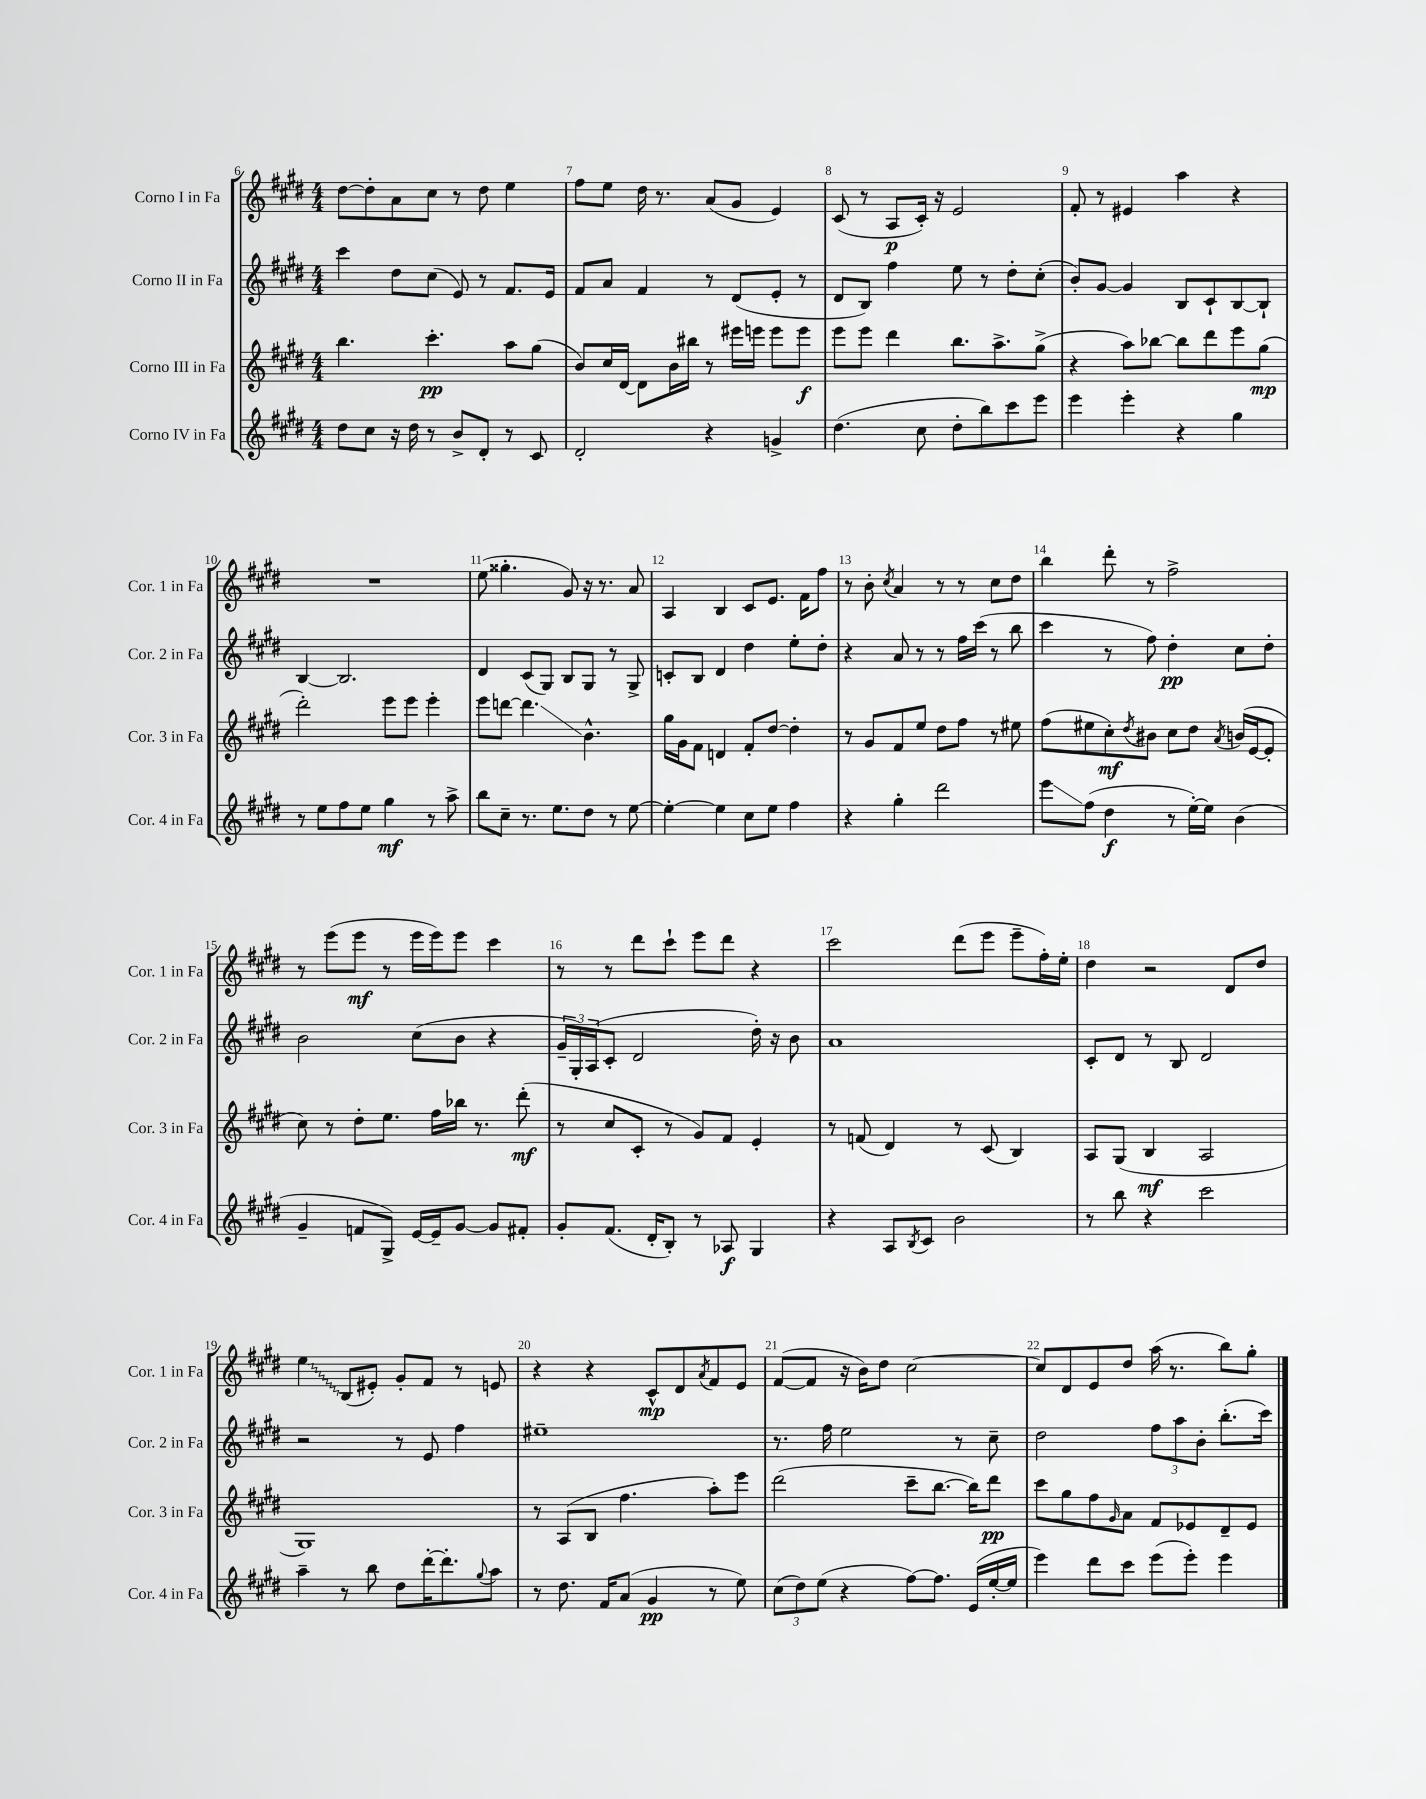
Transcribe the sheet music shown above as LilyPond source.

<<
\new StaffGroup <<
\new Staff = "s0" \with { instrumentName = "Corno I in Fa" shortInstrumentName = "Cor. 1 in Fa" } {
    \clef treble \key e \major \numericTimeSignature \time 4/4
    dis''8~ dis''8-. a'8 cis''8 r8 dis''8 e''4 |
    fis''8 e''8 dis''16 r8. a'8( gis'8 e'4) |
    cis'8( r8 a8\p cis'16-.) r16 e'2 |
    fis'8-. r8 eis'4 a''4 r4 |
    R1 |
    e''8( gisis''4.-. gis'8) r16 r8. a'8 |
    a4 b4 cis'8 e'8. fis'16 fis''8 |
    r8 b'8-. \acciaccatura { cis''8 } a'4 r8 r8 cis''8 dis''8 |
    b''4 dis'''8-. r8 fis''2-> |
    r8 e'''8( e'''8\mf r8 e'''16 e'''16) e'''8 cis'''4 |
    r8 r8 dis'''8 cis'''8-! e'''8 dis'''8 r4 |
    cis'''2 dis'''8( e'''8 e'''8-- fis''16-.) e''16-. |
    dis''4 r2 dis'8 dis''8 |
    \once \override Glissando.style = #'zigzag e''4\glissando b8( eis'8-.) gis'8-. fis'8 r8 e'8 |
    r4 r4 cis'8-^\mp dis'8 \acciaccatura { a'8 } fis'8 e'8 |
    fis'8~( fis'8 r16 b'16) dis''8 cis''2~ |
    cis''8 dis'8 e'8 dis''8 a''16( r8. b''8) gis''8-. \bar "|." |
}
\new Staff = "s1" \with { instrumentName = "Corno II in Fa" shortInstrumentName = "Cor. 2 in Fa" } {
    \clef treble \key e \major \numericTimeSignature \time 4/4
    cis'''4 dis''8 cis''8( e'8) r8 fis'8. e'16 |
    fis'8 a'8 fis'4 r8 dis'8( e'8-. r8 |
    dis'8 b8) fis''4 e''8 r8 dis''8-. cis''8-.( |
    b'8-.) gis'8~ gis'4 b8 cis'8-! b8~ b8-! |
    b4~ b2. |
    dis'4 cis'8( gis8) b8 gis8 r8 gis8-> |
    c'8-. b8 dis'4 dis''4 e''8-. dis''8-. |
    r4 a'8 r8 r8 fis''16 cis'''16( r8 b''8 |
    cis'''4 r8 fis''8) dis''4-.\pp cis''8 dis''8-. |
    b'2 cis''8( b'8 r4 |
    \tuplet 3/2 { gis'16-- gis16-.) a16( } cis'8-. dis'2 dis''16-.) r16 b'8 |
    a'1 |
    cis'8-. dis'8 r8 b8 dis'2 |
    r2 r8 e'8 fis''4 |
    eis''1-- |
    r8. fis''16 e''2 r8 cis''8-- |
    dis''2 \tuplet 3/2 { fis''8 a''8 b'8-. } b''8.-.( cis'''16) \bar "|." |
}
\new Staff = "s2" \with { instrumentName = "Corno III in Fa" shortInstrumentName = "Cor. 3 in Fa" } {
    \clef treble \key e \major \numericTimeSignature \time 4/4
    b''4. cis'''4.-.\pp a''8 gis''8( |
    b'8) cis''16 dis'16~ dis'8 b'16 bis''16 r8 eis'''16 e'''16 e'''8 e'''8\f |
    e'''8 e'''8 dis'''4 b''8. a''8.-> gis''8->( |
    r4 a''8) bes''8~ bes''8 dis'''8 e'''8 gis''8\mp( |
    dis'''2-.) e'''8 e'''8 e'''4-. |
    e'''8 d'''8~ d'''4.\glissando b'4.-^ |
    gis''16 gis'16 fis'8 d'4 fis'8-. dis''8~ dis''4-. |
    r8 gis'8 fis'8 e''8 dis''8 fis''8 r8 eis''8 |
    fis''8( eis''8 cis''8-.\mf) \acciaccatura { dis''8 } bis'8 cis''8 dis''8 \acciaccatura { a'8 } b'16( e'16~ e'8-. |
    cis''8) r8 dis''8-. e''8. fis''16 bes''16 r8. dis'''8-.\mf( |
    r8 cis''8 cis'8-. r8 gis'8) fis'8 e'4-. |
    r8 f'8( dis'4) r8 cis'8( b4) |
    a8 gis8( b4\mf a2 |
    gis1) |
    r8 a8( b8 fis''4. a''8-.) e'''8 |
    dis'''2( cis'''8-- b''8.~ b''16) dis'''8\pp |
    cis'''8 gis''8 fis''8 \grace { gis'16 } a'8 fis'8 ees'8 dis'8-- ees'8 \bar "|." |
}
\new Staff = "s3" \with { instrumentName = "Corno IV in Fa" shortInstrumentName = "Cor. 4 in Fa" } {
    \clef treble \key e \major \numericTimeSignature \time 4/4
    dis''8 cis''8 r16 dis''16 r8 b'8-> dis'8-. r8 cis'8 |
    dis'2-. r4 g'4-> |
    dis''4.( cis''8 dis''8-. b''8) cis'''8 e'''8 |
    e'''4 e'''4-. r4 gis''4 |
    r8 e''8 fis''8 e''8 gis''4\mf r8 a''8-> |
    b''8 cis''8-- r8. e''8. dis''8 r8 e''8~ |
    e''4~-. e''4 cis''8 e''8 fis''4 |
    r4 gis''4-. dis'''2 |
    e'''8\glissando fis''8( dis''4\f r8 e''16~-.) e''16 b'4( |
    gis'4-- f'8 gis8->) e'16~ e'16-- gis'8~ gis'8 fis'8-. |
    gis'8-. fis'8.( dis'16-. b8-.) r8 aes8\f gis4 |
    r4 a8 \acciaccatura { b8 } cis'8 b'2 |
    r8 b''8 r4 cis'''2 |
    a''4-- r8 b''8 dis''8 dis'''16~-. dis'''8.-. \appoggiatura { gis''8 } a''8 |
    r8 dis''8. fis'16 a'8( gis'4\pp r8 e''8) |
    \tuplet 3/2 { cis''8( dis''8) e''8( } r4 fis''8~) fis''8. e'16( e''16~-. e''16 |
    e'''4) dis'''8 cis'''8 e'''8( e'''8-.) e'''4 \bar "|." |
}
>>
>>
\layout { \context { \Score currentBarNumber = #6 \override BarNumber.break-visibility = ##(#f #t #t) barNumberVisibility = #all-bar-numbers-visible } }
